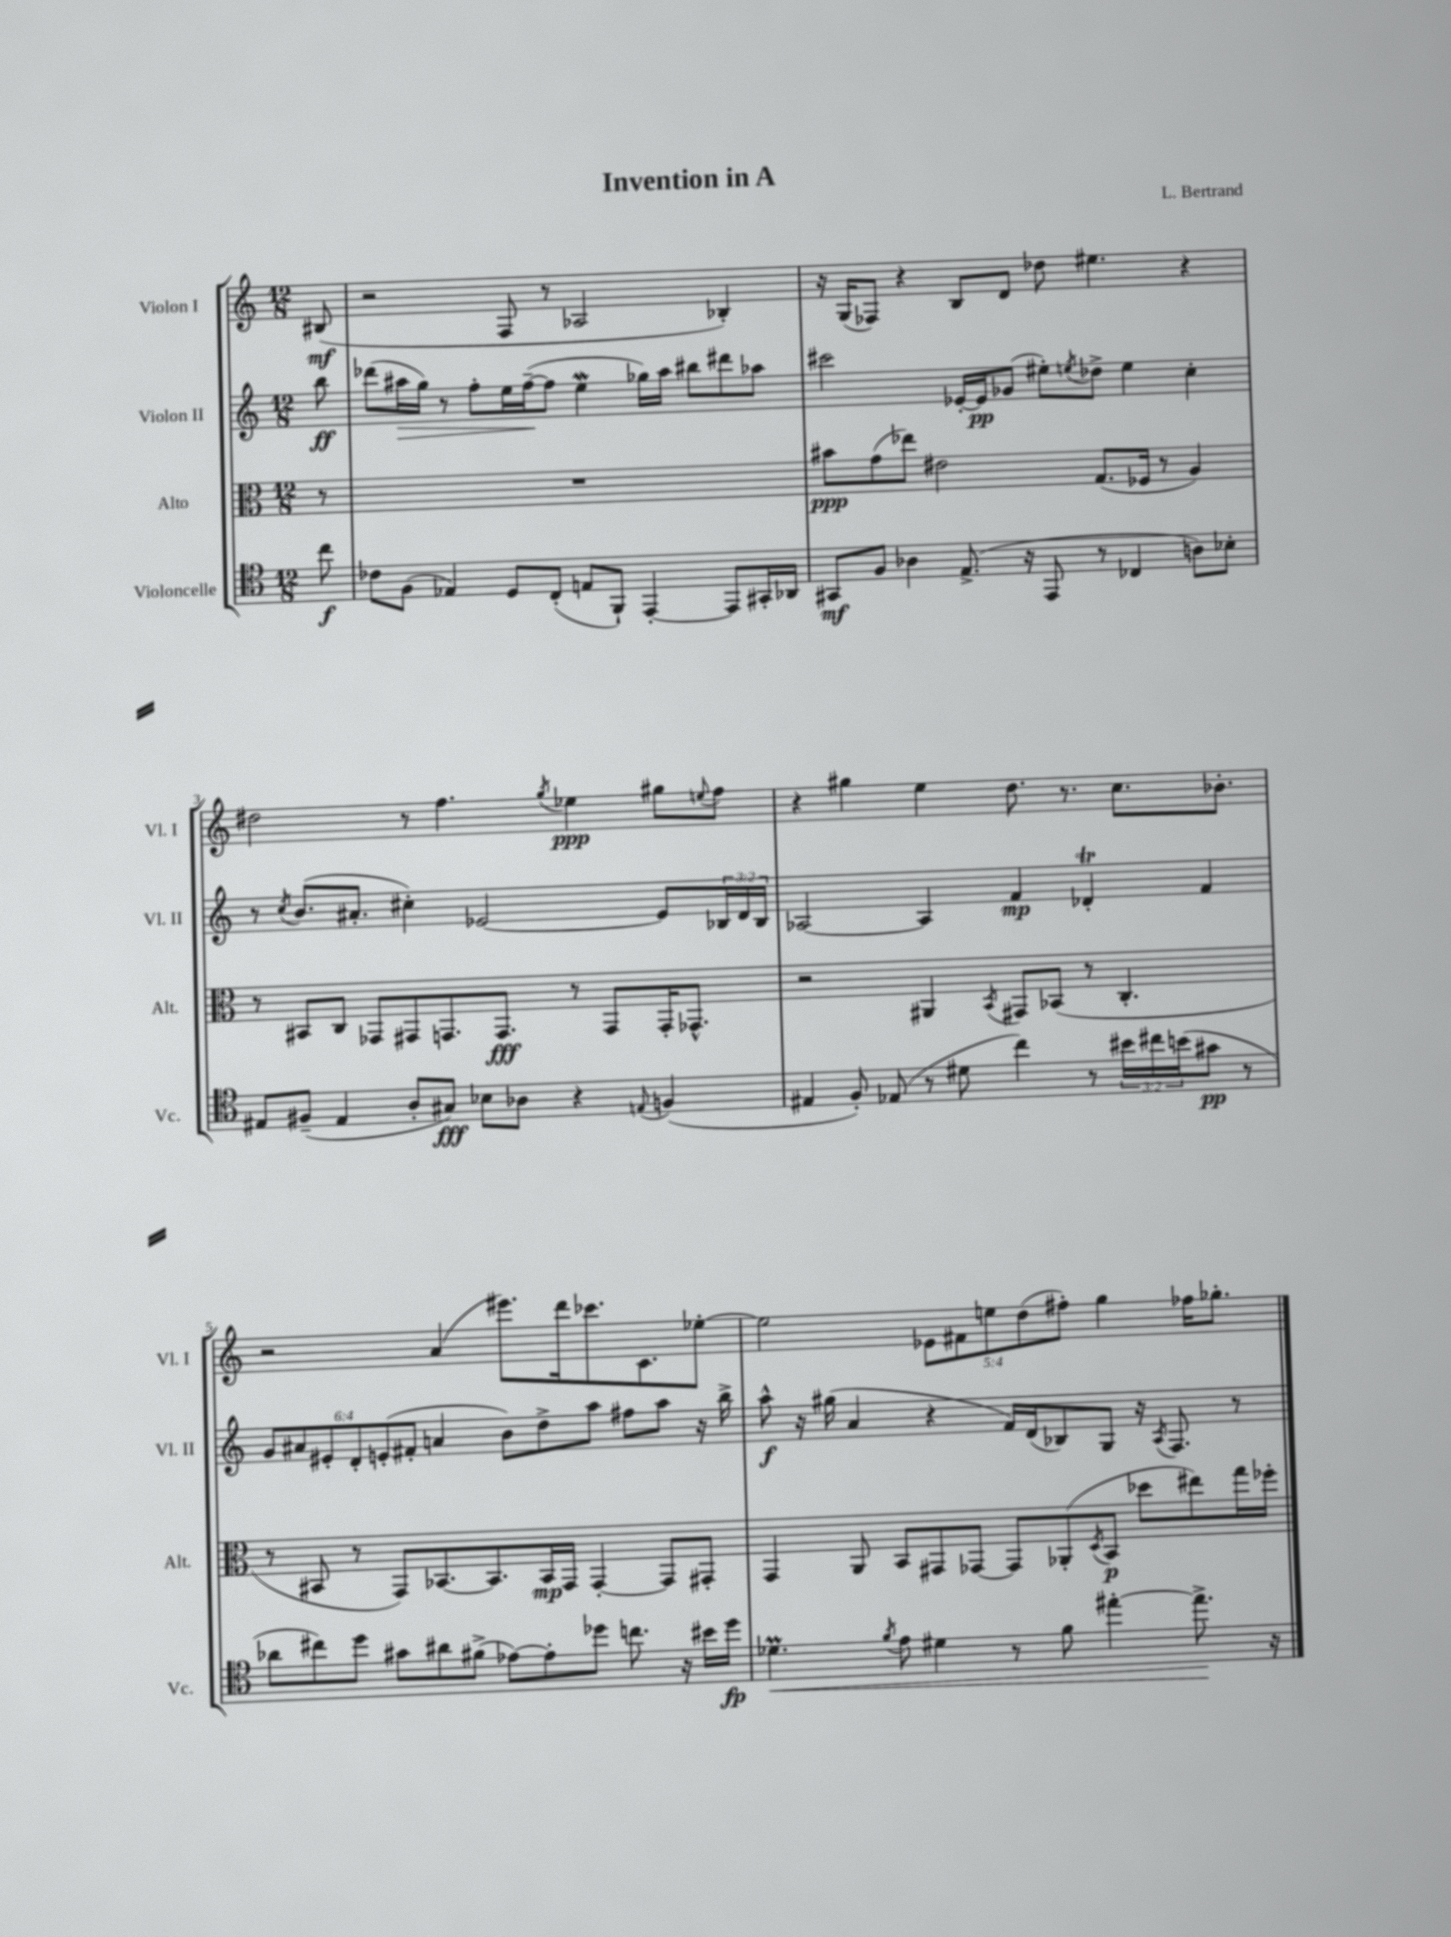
\header { title = "Invention in A" composer = "L. Bertrand" }
<<
\new StaffGroup <<
\new Staff = "s0" \with { instrumentName = "Violon I" shortInstrumentName = "Vl. I" } {
    \clef treble \key c \major \numericTimeSignature \time 12/8 \override Staff.TupletNumber.text = #tuplet-number::calc-fraction-text \partial 8
    bis8\mf( |
    r2 f8 r8 aes2 bes4-.) |
    r16 g16( fes8) r4 b8 d'8 des''8 eis''4. r4 |
    dis''2 r8 f''4. \acciaccatura { g''8 } ees''4\ppp gis''8 \appoggiatura { e''8 } f''8 |
    r4 gis''4 e''4 d''8. r8. c''8. bes'8.-. |
    r2 a'4( eis'''8.) d'''16 ces'''8. c'8. ees''8~-. |
    ees''2 \tuplet 5/4 { ees'8 fis'8 e''8 d''8( fis''8-.) } g''4 fes''16 ges''8.-. \bar "|." |
}
\new Staff = "s1" \with { instrumentName = "Violon II" shortInstrumentName = "Vl. II" } {
    \clef treble \key c \major \numericTimeSignature \time 12/8 \override Staff.TupletNumber.text = #tuplet-number::calc-fraction-text \partial 8
    b''8\ff |
    des'''8( ais''16\> g''16) r8 f''8-. e''16 f''16~--\!( f''8 e''4\mordent ges''16) ais''16 bis''8 dis'''8 aes''8 |
    cis'''2 ees'16~-. ees'16\pp ges'8( eis''8-.) \acciaccatura { e''8 } des''8-> e''4 c''4-. |
    r8 \acciaccatura { c''8 } b'8.( ais'8.-. cis''4-.) ees'2~ ees'8 \tuplet 3/2 { bes16 d'16 bes16 } |
    aes2~ aes4 f'4\mp des'4-.\trill f'4 |
    \tuplet 6/4 { g'8 ais'8 eis'8-. d'8-. e'8-.( fis'8-. } a'4 b'8) d''8-> a''8 fis''8 a''8 r16 b''16-> |
    a''8-^\f r16 gis''16( a'4 r4 f'16) d'16( bes8) g8 r16 \acciaccatura { a8 } f8. r8 \bar "|." |
}
\new Staff = "s2" \with { instrumentName = "Alto" shortInstrumentName = "Alt." } {
    \clef alto \key c \major \numericTimeSignature \time 12/8 \partial 8
    r8 |
    R1. |
    bis'8\ppp g'8( ees''8) eis'2 g8.( fes16 r8 a4) |
    r8 bis,8 c8 ges,8 gis,8 g,8. g,8.\fff r8 g,8 g,16-. ges,8.-^ |
    r2 ais,4 \acciaccatura { b,8 } gis,8 bes,8( r8 c4.-. |
    r8 bis,8 r8 g,8) bes,8.~ bes,8. bes,16\mp g,16 g,4~-. g,8 gis,8-. |
    g,4 a,8 b,8 gis,8 ges,8~ ges,8 aes,8-.( \acciaccatura { d8 } b,8\p des''8 eis''8) g''16 fes''16-. \bar "|." |
}
\new Staff = "s3" \with { instrumentName = "Violoncelle" shortInstrumentName = "Vc." } {
    \clef tenor \key c \major \numericTimeSignature \time 12/8 \override Staff.TupletNumber.text = #tuplet-number::calc-fraction-text \partial 8
    c''8\f |
    ces'8 f8( ees4) d8 c8-.( e8 f,8-!) e,4~-. e,8 gis,16-. aes,16 |
    gis,8\mf f8 aes4 e8.->( r16 e,8 r8 ces4 a8) bes8-. |
    eis8 fis8--( eis4 a8-. gis8\fff) bes8 aes8 r4 \appoggiatura { e8 } f4( |
    eis4 f8-.) ees8( r8 dis'8 c''4) r8 \tuplet 3/2 { bis'16 cis''16 b'16( } gis'8\pp r8 |
    aes'8 cis''8) d''8 gis'8 ais'8 fis'8->( ees'8~) ees'8-. des''8 c''8. r16 bis'16 des''16\fp |
    des'4.\prall\< \acciaccatura { f'8 } e'8 dis'4 r8 f'8 eis''4~-. eis''8.->\! r16 \bar "|." |
}
>>
>>
